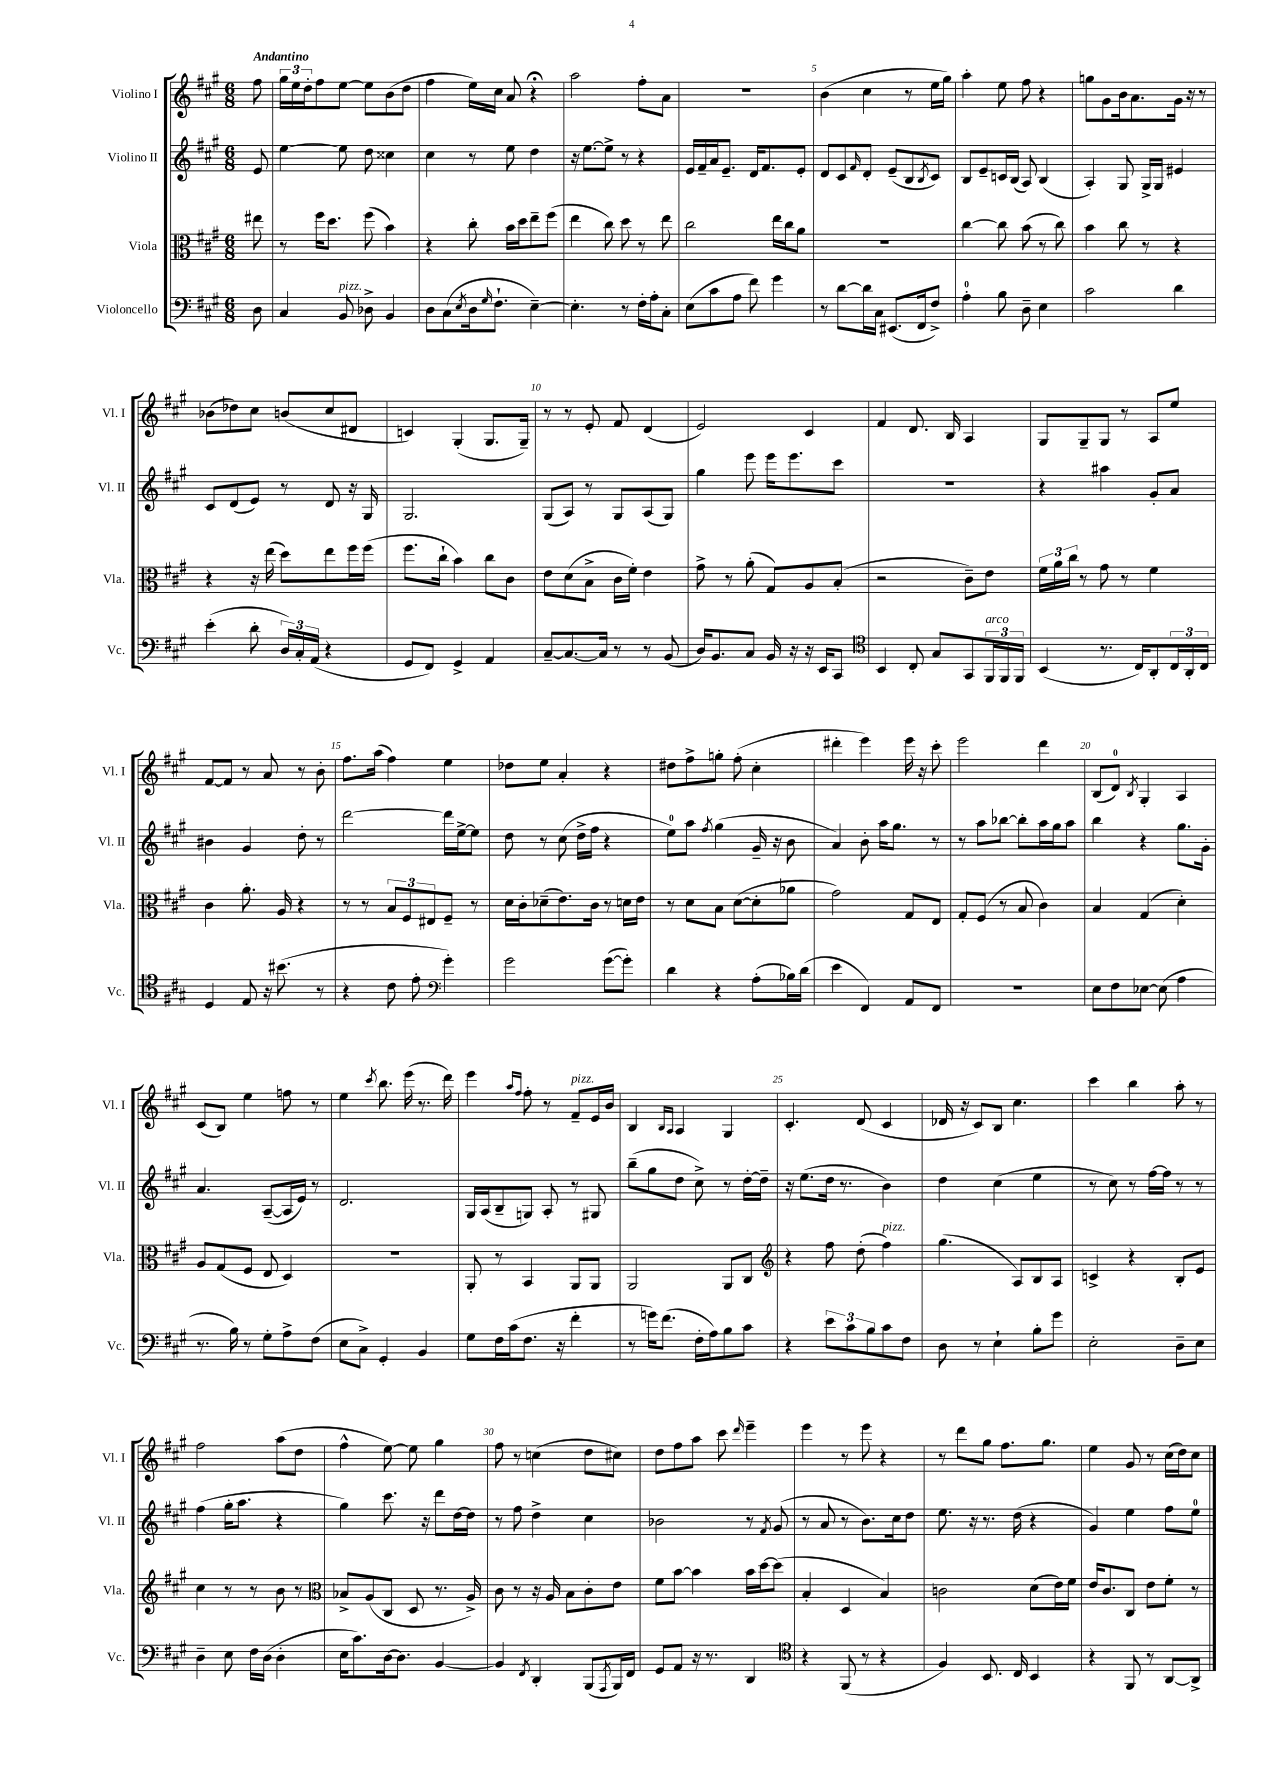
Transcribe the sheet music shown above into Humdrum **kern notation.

**kern	**kern	**kern	**kern
*part4	*part3	*part2	*part1
*staff4	*staff3	*staff2	*staff1
*I"Violoncello	*I"Viola	*I"Violino II	*I"Violino I
*I'Vc.	*I'Vla.	*I'Vl. II	*I'Vl. I
*clefF4	*clefC3	*clefG2	*clefG2
*k[f#c#g#]	*k[f#c#g#]	*k[f#c#g#]	*k[f#c#g#]
*M6/8	*M6/8	*M6/8	*M6/8
=	=	=	=
!	!	!	!LO:TX:a:B:t=Andantino
8D\	8ee#X\	8e/	8ff#\
=1	=1	=1	=1
4C#/	8r	[4ee\	24gg#\LL
.	.	.	24ee\
.	.	.	24dd'\J
.	16ff#\KL	.	8ff#\
.	8.dd\J	.	.
!LO:TX:a:i:t=pizz.	!	!	!
8BB/	.	8ee\]	[8ee\J
8D-X^\	(8ff#\	8dd\	8ee\L]
4BB/	4b\)	4cc##X\	(8b\
.	.	.	8dd\J
=2	=2	=2	=2
8D\L	4r	4cc#\	4ff#\
(8C#\	.	.	.
8qE/	.	.	.
16D\k	8cc#'\	8r	16ee\LL)
16qqG#/	.	.	.
8.F#`\J	.	.	16cc#\JJ
.	16b\LL	8ee\	8a/
.	16dd\J	.	.
[4E~\)	8ee~\	4dd\	4r;<
.	(8ff#\J	.	.
=3	=3	=3	=3
4.E'\]	4ee\	16r	2aa\
.	.	[8.ee\L	.
.	8cc#\)	8ee^\J]	.
8r	8dd\	8r	.
16F#'\LL	8r	4r	8ff#'\L
16A'\J	.	.	.
8C#'\J	8ee\	.	8a\J
=4	=4	=4	=4
(8E\L	2cc#\	16e/LL	2.r
.	.	16f#~/	.
8c#\	.	16a/J	.
.	.	8.e~/J	.
8A\J	.	.	.
8f#\)	.	16d/KL	.
.	.	8.f#/	.
4g#\	16ee\LL	.	.
.	16cc#\J	.	.
.	8a\J	8e'/J	.
=5	=5	=5	=5
8r	2.r	8d/L	(4b\
[8d\L	.	8c#/	.
.	.	16qqf#/	.
16d\L]	.	8d'/J	4cc#\
16C#\JJ	.	.	.
(8.EE#X/L	.	(8e~/L	.
.	.	8B/	8r
16FF#/k	.	.	.
.	.	8qB/	.
8F#^/J)	.	8c#/J)	16ee\LL
.	.	.	16gg#\JJ)
=6	=6	=6	=6
4A'\	[4cc#\	8B/L	4aa'\
.	.	8e~/	.
8B\	8cc#\]	16cn/L	8ee\
.	.	(16B/JJ	.
8D~\	(8b\	8A/)	8ff#\
4E\	8r	(4B/	4r
.	8cc#\)	.	.
=7	=7	=7	=7
2c#\	4b\	4A'/)	8ggn\L
.	.	.	8g#\
.	8cc#\	8G#/	16b\k
.	.	.	8.a\
.	8r	16G#^/LL	.
.	.	16G#/JJ	.
4d\	4r	4e#X/	16g#\Jk
.	.	.	16r
.	.	.	8r
!!LO:LB:g=z
=8	=8	=8	=8
(4e'\	4r	8c#/L	(8b-X\L
.	.	(8d/	8dd-X\)
8d'\	16r	8e/J)	8cc#\J
.	(16ee\	.	.
24D/LL)	8dd\L)	8r	(8bn/L
24C#'/	.	.	.
(24AA/JJ	.	.	.
4r	8ee\	8d/	8cc#/
.	16ff#\L	16r	8d#X/J
.	(16ff#\JJ	16G#/	.
=9	=9	=9	=9
8GG#/L	8.ff#\L	2.G#/	4cn/)
8FF#/J)	.	.	.
.	16cc#`\Jk	.	.
4GG#^/	4b\)	.	(4G#'/
4AA/	8cc#\L	.	8.G#/L
.	8c#\J	.	.
.	.	.	16G#~/Jk)
=10	=10	=10	=10
[8C#~/L	8e\L	(8G#/L	8r
8.C#/_	(8d\	8A/J)	8r
.	8B^\J	8r	8e'/
16C#/Jk]	.	.	.
8r	16c#\LL	8G#/L	8f#/
.	16f#'\JJ)	.	.
8r	4e\	(8A/	(4d/
(8BB/	.	8G#/J)	.
=11	=11	=11	=11
16D/KL)	8g#^\	4gg#\	2e/)
8.BB/	.	.	.
.	8r	.	.
8C#/J	(8a'\	8eee\	.
16BB/	8G#/L)	16eee\KL	.
16r	.	8.eee\	.
16r	8A/	.	4c#/
16EE/KL	.	.	.
8CC#/J	(8B'/J	8ccc#\J	.
=12	=12	=12	=12
*clefC4	*	*	*
4BB/	2r	2.r	4f#/
8C#'/	.	.	8.d/
8G#/L	.	.	.
.	.	.	16B/
8GG#/	8c#~\L)	.	4A/
!LO:TX:a:i:t=arco	!	!	!
24FF#/L	8e\J	.	.
24FF#/	.	.	.
24FF#/JJ	.	.	.
=13	=13	=13	=13
(4BB/	24f#\LL	4r	8G#/L
.	24a\	.	.
.	24cc#\JJ	.	.
.	8r	.	8G#~/
8.r	8g#\	4aa#X\	8G#/J
.	8r	.	8r
16C#/KL)	.	.	.
8AA'/	4f#\	8g#'/L	8A/L
24C#/L	.	8a/J	8ee/J
24AA'/	.	.	.
24C#/JJ	.	.	.
!!LO:LB:g=z
=14	=14	=14	=14
4D/	4c#\	4b#X\	[8f#/L
.	.	.	8f#/J]
8E/	8.a'\	4g#/	8r
16r	.	.	8a/
(8.b#X\	16A/	.	.
.	4r	8dd'\	8r
8r	.	8r	8b'\
=15	=15	=15	=15
4r	8r	[2ddd\	8.ff#\L
.	8r	.	.
.	.	.	(16aa\Jk
8c#\	12B/L	.	4ff#\)
.	12F#/	.	.
8e'\	.	.	.
.	12E#X/	.	.
*clefF4	*	*	*
4g#'\)	8F#~/J	16ddd\LL]	4ee\
.	.	[16ee^\J	.
.	8r	8ee\J]	.
=16	=16	=16	=16
2g#\	16d\LL	8dd\	8dd-X\L
.	16c#'\J	.	.
.	(8d-X~\	8r	8ee\J
.	8.e\)	(8cc#\	4a'/
.	.	16dd^\LL	.
.	16c#\Jk	16ff#\JJ	.
([8g#\L	8r	4r	4r
8g#'\J])	16dn\LL	.	.
.	16e\JJ	.	.
=17	=17	=17	=17
4d\	8r	8ee\L)	8dd#X\L
.	8d\L	8aa\J	8ff#^\
.	.	8qff#/	.
4r	8B\J	(4gg#\	8ggn'\J
.	([8d\L	.	(8ff#'\
(8A'\L	8d'\]	16g#~/	4cc#'\
.	.	16r	.
16B-X\L)	8a-X\J	8b\	.
(16d\JJ	.	.	.
=18	=18	=18	=18
4e\	2g#\)	4a/)	4ddd#X'\
4FF#/)	.	8b'\	4eee\)
.	.	16aa\KL	.
.	.	8.gg#\J	.
8AA/L	8G#/L	.	16eee\
.	.	.	16r
8FF#/J	8E/J	8r	8ccc#'\
=19	=19	=19	=19
2.r	8G#'/L	8r	2eee\
.	(8F#/J	8aa\L	.
.	8r	[8bb-X\J	.
.	8B/	8bb-'\L]	.
.	4c#\)	16aa\L	4ddd\
.	.	16gg#\J	.
.	.	8aa\J	.
=20	=20	=20	=20
8E\L	4B/	4bb\	(8B/L
8F#\	.	.	8d/J)
.	.	.	8qB/
[8E-X\J	(4G#/	4r	4G#'/
(8E-\]	.	.	.
4A\	4d'\)	8.gg#\L	4A/
.	.	16g#'\Jk	.
!!LO:LB:g=z
=21	=21	=21	=21
8.r	8A/L	4.a/	(8c#/L
.	(8G#/	.	8B/J)
16B\)	.	.	.
8r	8F#/J	.	4ee\
8G#'\L	8E/	([8A~/L	.
8A^\	4D/)	16A/L]	8ffn\
.	.	16e/JJ)	.
(8F#\J	.	8r	8r
=22	=22	=22	=22
8E\L	2.r	2.d/	4ee\
8C#^\J)	.	.	.
.	.	.	8qccc#/
4GG#'/	.	.	8.bb\
.	.	.	(16eee\
4BB/	.	.	8.r
.	.	.	16ddd\)
=23	=23	=23	=23
8G#\L	8AA'/	16G#/LL	4eee\
.	.	(16A/J	.
16F#\L	8r	8B~/	.
(16c#\J	.	.	.
.	.	.	16qqaa/LL
.	.	.	16qqff#/JJ
8.F#\J	4BB/	8Gn/J)	8ff#'\
.	.	8A'/	8r
16r	.	.	.
!	!	!	!LO:TX:a:i:t=pizz.
4f#'\	8AA/L	8r	8f#~/L
.	8AA/J	8G#X/	16e/L
.	.	.	16b/JJ
=24	=24	=24	=24
8r	2AA/	(8bb~\L	4B/
16gn\KL)	.	8gg#\	.
(8.f#\J	.	.	.
.	.	.	16qqB/LL
.	.	.	16qqA/JJ
.	.	8dd\J	4A/
16F#'\LL	.	8cc#^\)	.
16A\J)	.	.	.
8B\	8AA/L	8r	4G#/
8c#\J	8C#/J	[16dd'\LL	.
.	.	16dd~\JJ]	.
=25	=25	=25	=25
*	*clefG2	*	*
4r	4r	16r	4.c#'/
.	.	(8.ee\L	.
12e\L	8ff#\	16dd\Jk	.
.	.	8.r	.
12c#\	.	.	.
.	(8dd'\	.	(8d/
12B\	.	.	.
!	!LO:TX:a:i:t=pizz.	!	!
8c#\	4ff#\)	4b\)	4c#/
8F#\J	.	.	.
=26	=26	=26	=26
8D\	(4.gg#\	4dd\	16d-X/
.	.	.	16r
8r	.	.	8c#/L)
4E`\	.	(4cc#\	8B/J
.	8A/L)	.	4.cc#\
8B'\L	8B/	4ee\	.
8g#\J	8A/J	.	.
=27	=27	=27	=27
2E'\	4cn^/	8r	4ccc#\
.	.	8cc#\)	.
.	4r	8r	4bb\
.	.	[16ff#\LL	.
.	.	16ff#\JJ]	.
8D~\L	8B'/L	8r	8aa'\
8E\J	8e/J	8r	8r
!!LO:LB:g=z
=28	=28	=28	=28
4D~\	4cc#\	(4ff#\	2ff#\
8E\	8r	16gg#'\KL	.
.	.	8.aa\J	.
16F#\LL	8r	.	.
(16D\JJ	.	.	.
4D'\	8b\	4r	(8aa\L
.	8r	.	8dd\J
=29	=29	=29	=29
*	*clefC3	*	*
16E\KL	8B-X^/L	4gg#\)	4ff#^^\
8.c#\)	.	.	.
.	(8A/	.	.
[16D\k	8C#/J	8.ccc#\	[8ee\)
8.D\J]	.	.	.
.	8D/	.	8ee\]
.	.	16r	.
[4BB/	8.r	8ddd\L	4gg#\
.	.	[16dd\L	.
.	16A^/)	16dd\JJ]	.
=30	=30	=30	=30
4BB/]	8c#\	8r	8ff#\
.	8r	8ff#\	8r
8qFF#/	.	.	.
4DD'/	16r	4dd^\	(4ccn\
.	16A/	.	.
.	8B\L	.	.
(8BBB/L	8c#'\	4cc#\	8dd\L
8qAAA/	.	.	.
16BBB/L)	8e\J	.	8cc#X\J)
16FF#/JJ	.	.	.
=31	=31	=31	=31
8GG#/L	8f#\L	2b-X\	8dd\L
8AA/J	[8b\J	.	8ff#\
16r	4b\]	.	8aa\J
8.r	.	.	.
.	.	.	8ccc#\
.	.	.	16qqddd/
4DD/	16b\LL	8r	4eee~\
.	[16dd\J	.	.
.	.	8qf#/	.
.	(8dd\J]	(8g#/	.
=32	=32	=32	=32
*clefC4	*	*	*
4r	4B'/	8r	4eee\
.	.	8a/	.
(8FF#/	4D/	8r	8r
8r	.	8.b\L)	8eee\
4r	4B/)	.	4r
.	.	16cc#\k	.
.	.	8dd\J	.
=33	=33	=33	=33
4F#/)	2cn\	8.ee\	8r
.	.	.	8ddd\L
.	.	16r	.
8.BB/	.	8.r	8gg#\J
.	.	.	8.ff#\L
16C#/	.	(16dd\	.
4BB/	(8d\L	4r	.
.	.	.	8.gg#\J
.	16e\L)	.	.
.	16f#\JJ	.	.
=34	=34	=34	=34
4r	16e/KL	4g#/)	4ee\
.	8.c#/	.	.
8FF#/	8C#/J	4ee\	8g#/
8r	8e\L	.	8r
[8AA/L	8f#'\J	8ff#\L	(16cc#\LL
.	.	.	16dd\J)
8AA^/J]	8r	8ee\J	8cc#\J
==	==	==	==
*-	*-	*-	*-
